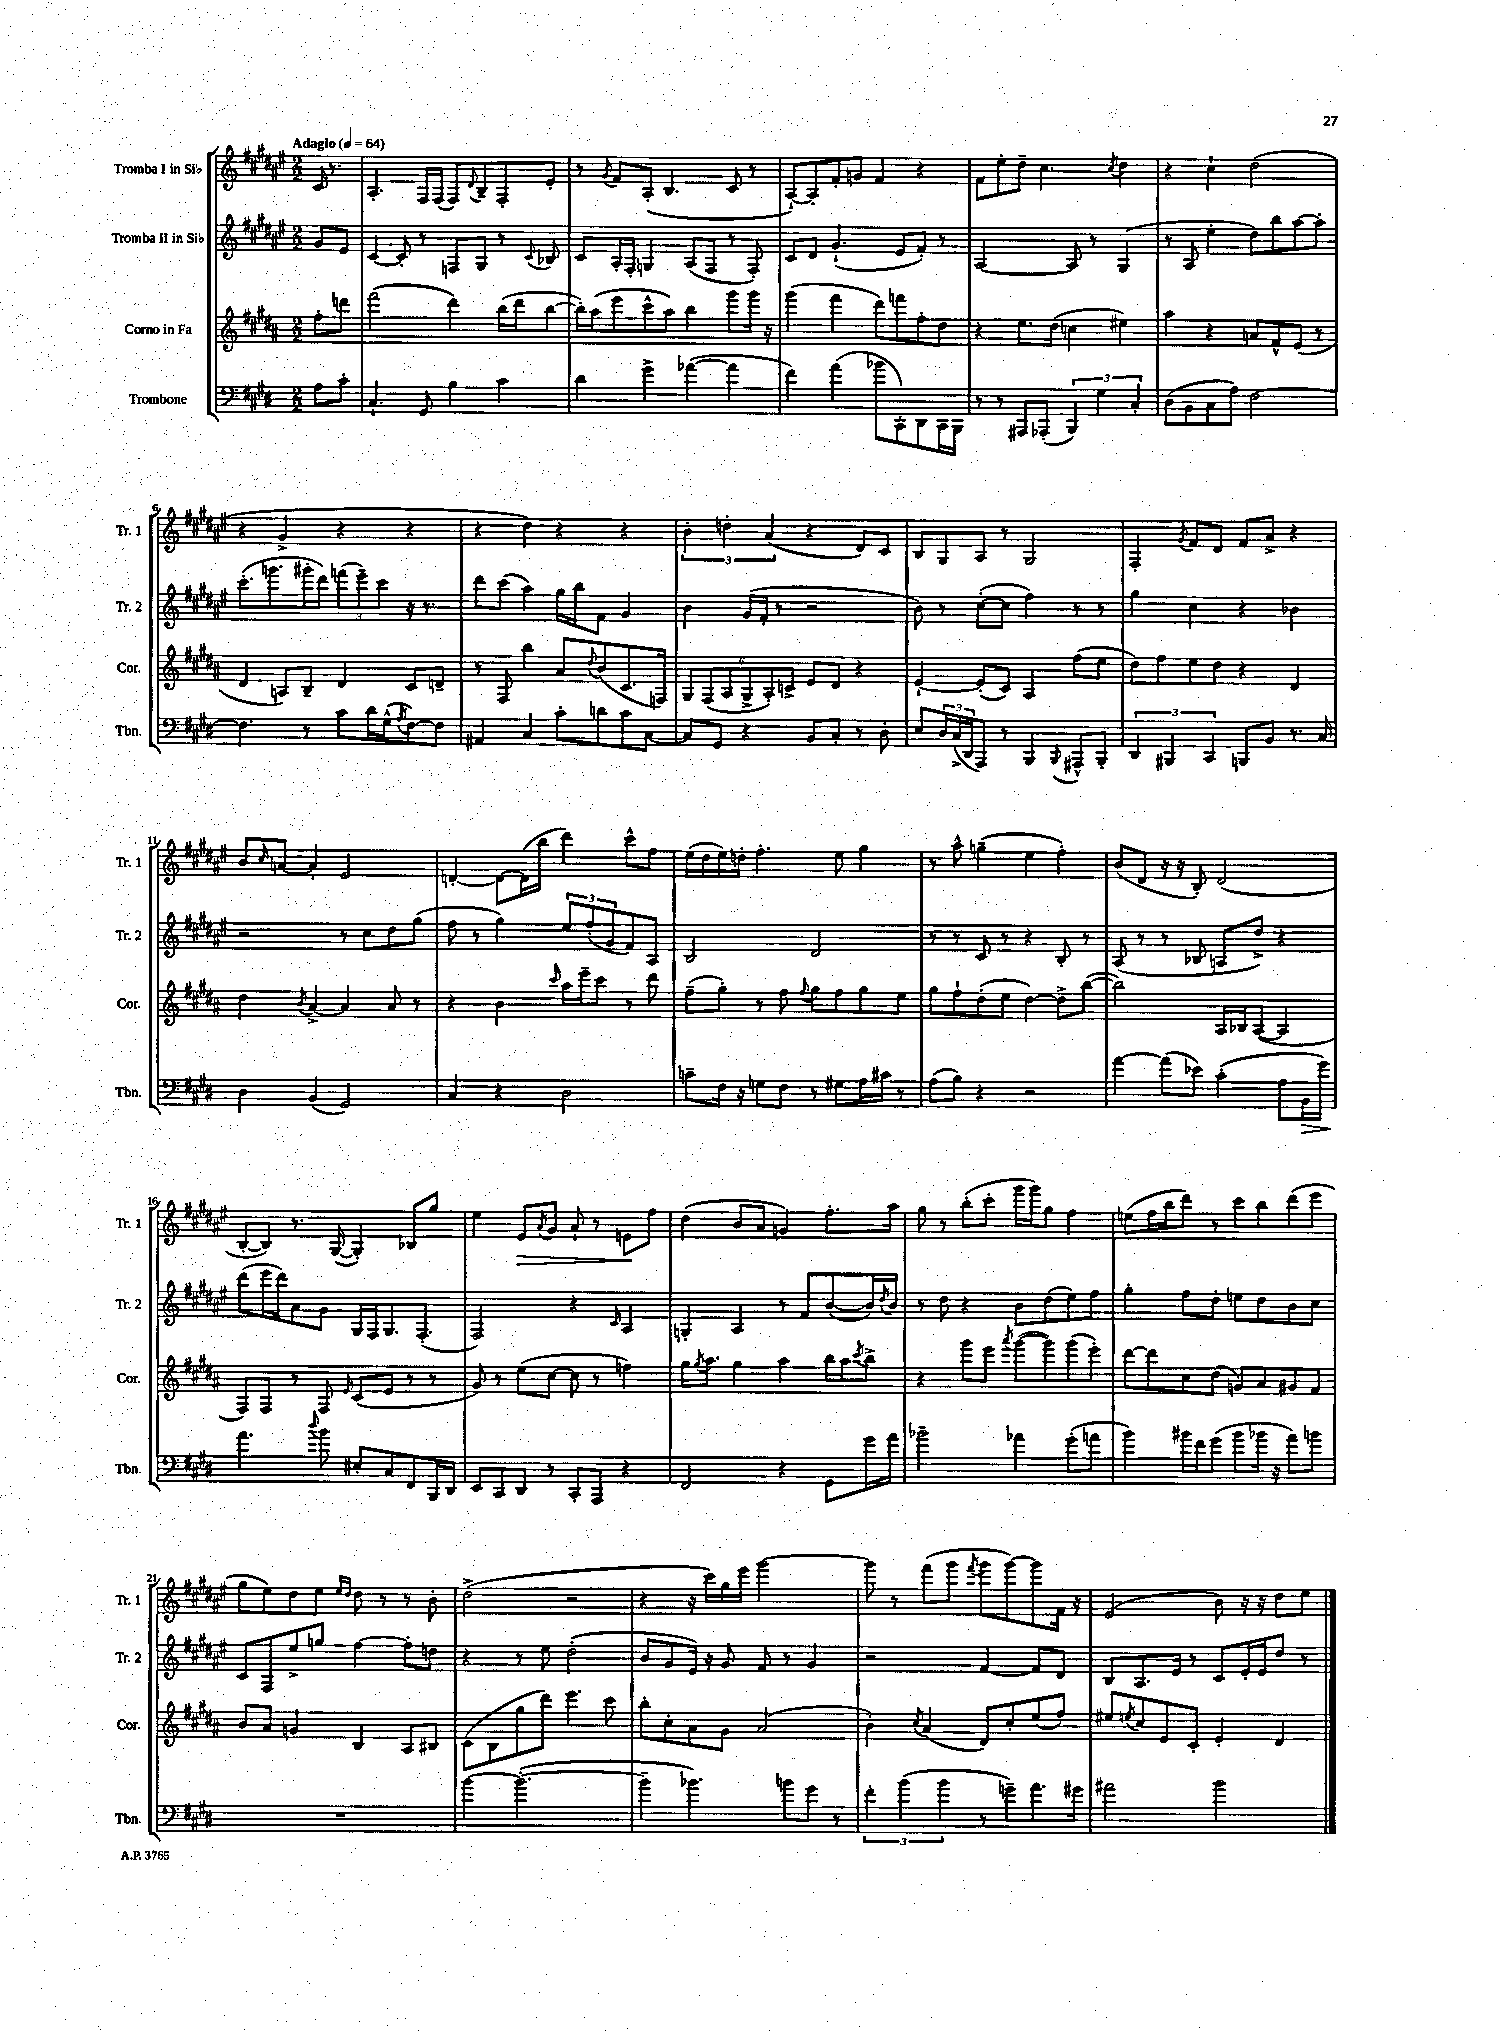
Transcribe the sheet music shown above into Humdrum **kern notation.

**kern	**dynam	**kern	**kern	**kern	**dynam
*part4	*part4	*part3	*part2	*part1	*part1
*staff4	*staff4	*staff3	*staff2	*staff1	*staff1
*I"Trombone	*	*I"Corno in Fa	*I"Tromba II in Si♭	*I"Tromba I in Si♭	*
*I'Tbn.	*	*I'Cor.	*I'Tr. 2	*I'Tr. 1	*
*clefF4	*	*clefG2	*clefG2	*clefG2	*
*k[f#c#g#d#]	*	*k[f#c#g#d#a#]	*k[f#c#g#d#a#e#]	*k[f#c#g#d#a#e#]	*
*M2/2	*	*M2/2	*M2/2	*M2/2	*
*MM64	*	*MM64	*MM64	*MM64	*
=	=	=	=	=	=
!	!	!	!	!LO:TX:a:B:t=Adagio	!
8A\L	.	8ff#'\L	8g#/L	16c#/	.
.	.	.	.	8.r	.
8c#'\J	.	8dddn\J	8e#/J	.	.
=1	=1	=1	=1	=1	=1
4.C#`/	.	(2fff#\	[4c#/	4.A#'/	.
.	.	.	8c#'/]	.	.
8GG#/	.	.	8r	16F#/LL	.
.	.	.	.	(16F#/JJ	.
4B\	.	4ddd#\)	8Fn/L	8F#/L)	.
.	.	.	.	8qqd#/	.
.	.	.	8G#/J	8B~/	.
4c#\	.	(16bb\LL	8r	8F#'/	.
.	.	16ddd#\J	.	.	.
.	.	.	8qqc#/	.	.
.	.	[8bb\J	8B-X/	8e#'/J	.
=2	=2	=2	=2	=2	=2
4d#\	.	16bb'\LL])	8c#/L	8r	.
.	.	(16aa#\J	.	.	.
.	.	.	.	8qg#/	.
.	.	8eee\	16A#'/L	8f#/L	.
.	.	.	16F#'/JJ	.	.
4g#^\	.	8ccc#^^\	4Gn/	(8A#'/J	.
.	.	8aa#\J)	.	4.B/	.
([4a-X\	.	4bb\	(8A#/L	.	.
.	.	.	8F#/J	.	.
4a-\]	.	8ggg#\L	8r	8c#/	.
.	.	16ggg#\Jk	8F#'/)	8r	.
.	.	16r	.	.	.
=3	=3	=3	=3	=3	=3
4f#\)	.	(4ggg#\	8c#/L	[8A#`/L)	.
.	.	.	8d#/J	8A#'/]	.
(4a\	.	4fff#\	(4.g#`/	8f#'/	.
.	.	.	.	8gn/J	.
8b-X\L	.	8ddd#\L)	.	4f#/	.
8CC#'\)	.	8fffn\	8e#/L	.	.
8DD#\	.	8ff#'\	8f#'/J)	4r	.
16CC#\L	.	8dd#\J	8r	.	.
16BBB\JJ	.	.	.	.	.
=4	=4	=4	=4	=4	=4
8r	.	4r	[2A#/	8f#\L	.
8r	.	.	.	8ee#'\	.
8AAA#X/L	.	8.ee\L	.	8dd#~\J	.
(8AAA-X'/J	.	.	.	4.cc#\	.
.	.	(16dd#\Jk	.	.	.
6BBB/)	.	4ccn\	8A#/]	.	.
.	.	.	8r	.	.
6G#\	.	.	.	.	.
.	.	.	.	8qcc#/	.
.	.	4ee#X\)	(4G#/	4dd#\	.
6C#'/	.	.	.	.	.
=5	=5	=5	=5	=5	=5
(8D#\L	.	4aa#\	8r	4r	.
8BB\	.	.	8A#/	.	.
8C#\	.	4r	4ee#'\	4cc#`\	.
8A\J)	.	.	.	.	.
[2F#\	.	8an/L	8dd#\L)	(2dd#\	.
.	.	8f#^^/	8bb\	.	.
.	.	(8e/J	[8aa#\	.	.
.	.	8r	8aa#'\J]	.	.
!!LO:LB:g=z
=6	=6	=6	=6	=6	=6
4.F#\]	.	4d#/	(8.ccc#'\L	4r	.
.	.	.	8.gggn\	.	.
.	.	8An/L)	.	4g#^/	.
8r	.	8B~/J	16ggg#X'\L	.	.
.	.	.	16ddd#\JJ)	.	.
8c#\L	.	4d#/	(12fffn\L	4r	.
.	.	.	12eee#~\)	.	.
16d#\L	.	.	.	.	.
.	.	.	12ccc#\J	.	.
(16G#^^\J	.	.	.	.	.
8qA/	.	.	.	.	.
[8F#\)	.	8c#/L	16r	4r	.
.	.	.	8.r	.	.
8F#\J]	.	8dn~/J	.	.	.
=7	=7	=7	=7	=7	=7
4AA#X/	.	8r	8ddd#\L	4r	.
.	.	8F#/	(8ccc#\J	.	.
4C#/	.	4bb\	4aa#\)	4dd#\)	.
8c#'\L	.	8a#/L	16gg#\LL	4r	.
.	.	.	16bb\J	.	.
.	.	8qqdd#/	.	.	.
8dn\	.	(8b/	8f#\J	.	.
8c#\	.	8.c#/	4g#/	4r	.
[8C#\J	.	.	.	.	.
.	.	16Fn/Jk)	.	.	.
=8	=8	=8	=8	=8	=8
8C#/L]	.	12G#/L	4b\	6b'\	.
.	.	(12F#/	.	.	.
8GG#/J	.	.	.	.	.
.	.	12A#/	.	6ddn'\	.
4r	.	12G#^/	(16g#/LL	.	.
.	.	.	16f#'/JJ	.	.
.	.	12A#'/)	.	(6a#/	.
.	.	.	8r	.	.
.	.	12cn^/J	.	.	.
8BB/L	.	8e/L	2r	4r	.
8C#'/J	.	8d#/J	.	.	.
8r	.	4r	.	8d#/L)	.
8D#'\	.	.	.	8c#/J	.
=9	=9	=9	=9	=9	=9
8E/L	.	[4e`/	8b\)	8B/L	.
24D#/L	.	.	8r	8G#/	.
(24C#^/	.	.	.	.	.
24DD#/J	.	.	.	.	.
8AAA/J)	.	(8e'/L]	([8cc#'\L	8A#/J	.
8r	.	8c#/J)	8cc#\J]	8r	.
4BBB/	.	4A#/	4ff#\)	2G#/	.
8qqBBB/	.	.	.	.	.
8AAA#X^^/L	.	(8ff#\L	8r	.	.
8BBB'/J	.	8ee\J	8r	.	.
=10	=10	=10	=10	=10	=10
6DD#/	.	8dd#\L)	4gg#\	4F#'/	.
.	.	8ff#\	.	.	.
6BBB#X/	.	.	.	.	.
.	.	.	.	8qg#/	.
.	.	8ee\	4cc#\	8f#/L	.
6CC#/	.	.	.	.	.
.	.	8dd#\J	.	8d#/J	.
8BBBn/L	.	4r	4r	8f#/L	.
8BB/J	.	.	.	8a#^/J	.
8.r	.	4d#/	4b-X\	4r	.
16C#/	.	.	.	.	.
!!LO:LB:g=z
=11	=11	=11	=11	=11	=11
4D#\	.	4dd#\	2r	8b/L	.
.	.	.	.	16qqcc#/	.
.	.	.	.	[8an/J	.
.	.	8qb/	.	.	.
(4BB/	.	[4a#^/	.	4a'/]	.
2GG#/)	.	4a#/]	8r	2e#/	.
.	.	.	8cc#\L	.	.
.	.	8a#/	8dd#\	.	.
.	.	8r	(8gg#\J	.	.
=12	=12	=12	=12	=12	=12
4C#/	.	4r	8ff#\	[4dn'/	.
.	.	.	8r	.	.
4r	.	4b\	4gg#\)	8d\L_	.
.	.	.	.	(16d\L]	.
.	.	.	.	16bb\JJ	.
.	.	16qqccc#/	.	.	.
2D#\	.	16aa#\LL	12ee#/L	4ddd#\)	.
.	.	16eee~\J	.	.	.
.	.	.	(12ff#'/	.	.
.	.	8ccc#\J	.	.	.
.	.	.	12g#/	.	.
.	.	8r	8f#/)	8ccc#^^\L	.
.	.	8ddd#\	8A#/J	8ff#\J	.
=13	=13	=13	=13	=13	=13
8cn~\L	.	(8ff#~\L	2B/	(16ee#\LL	.
.	.	.	.	16dd#\	.
16F#\Jk	.	8gg#'\J)	.	16ee#\)	.
16r	.	.	.	16ddn'\JJ	.
8Gn\L	.	8r	.	4.ff#'\	.
8F#\J	.	8ff#\	.	.	.
.	.	8qqff#/	.	.	.
8r	.	8gg#\L	2d#/	.	.
8G#X\L	.	8ff#\	.	8ee#\	.
16A\L	.	8gg#\	.	4gg#\	.
16c#X\JJ	.	.	.	.	.
8r	.	8ee\J	.	.	.
=14	=14	=14	=14	=14	=14
(8A\L	.	8gg#\L	8r	8r	.
8B\J)	.	8ff#`\	8r	8aa#^^\	.
4r	.	(8dd#'\	8c#/	(4ggn~\	.
.	.	8ee\J	8r	.	.
2r	.	[4dd#\)	4r	4ee#\	.
.	.	8dd#^\L]	8B'/	4ff#'\)	.
.	.	([8bb\J	8r	.	.
=15	=15	=15	=15	=15	=15
[4a\	.	2bb\])	(8A#/	(8b/L	.
.	.	.	8r	8d#/J	.
(8a\L]	.	.	8r	16r	.
.	.	.	.	16r	.
8e-X\J)	.	.	8B-X/	8B'/)	.
(4c#'\	.	16A#/LL	8An/L	(2d#/	.
.	.	16B-X/J	.	.	.
.	.	([8A#/J	8dd#^/J)	.	.
8A\L	.	4A#/]	4r	.	.
!	!LO:HP:b	!	!	!	!
16BB\L	>	.	.	.	.
16g#\JJ)	.	.	.	.	.
!!LO:LB:g=z
=16	=16	=16	=16	=16	=16
4.a\	.	8F#/L)	(8ddd#\L	[8B'/L	.
.	.	8F#/J	16eee#\L	8B/J])	.
.	.	.	16ddd#\J)	.	.
.	.	8r	8a#\	8.r	.
8qqdd#/	.	.	.	.	.
8b\	]	8F#/	8g#\J	.	.
.	.	.	.	([16G#/	.
.	.	16qqe/	.	.	.
8E#X'/L	.	(8c#/L	16G#/LL	4G#'/])	.
.	.	.	16F#/J	.	.
8C#/	.	8e/J	8.G#/	.	.
8FF#/	.	8r	.	8B-X/L	.
.	.	.	(8.F#'/J	.	.
16BBB/L	.	8r	.	8gg#/J	.
16DD#/JJ	.	.	.	.	.
=17	=17	=17	=17	=17	=17
8EE/L	.	8g#/)	2F#/)	4ee#\	.
8CC#/	.	8r	.	.	.
!	!	!	!	!	!LO:HP:b
8DD#/J	.	(8ee\L	.	8e#/L	>
.	.	.	.	8qa#/	.
8r	.	[8cc#\J	.	8g#/J	.
8CC#'/L	.	8cc#\]	4r	8a#`/	.
8AAA/J	.	8r	.	8r	.
.	.	.	16qqc#/	.	.
4r	.	4ffn\)	4A#/	8en\L	.
.	.	.	.	8ff#\J	]
=18	=18	=18	=18	=18	=18
2FF#/	.	16gg#\KL	4Gn'/	(4dd#\	.
.	.	8qgg#/	.	.	.
.	.	8.aa#\J	.	.	.
.	.	4gg#\	4A#/	8b/L	.
.	.	.	.	8a#/J	.
4r	.	4aa#\	8r	4gn/)	.
.	.	.	8f#/L	.	.
8GG#\L	.	16bb\LL	([8b/	8.ff#'\L	.
.	.	16aa#\J	.	.	.
.	.	8qccc#/	.	.	.
16g#\L	.	8bb^\J	16b/L])	.	.
.	.	.	8qdd#/	.	.
16a\JJ	.	.	16b/JJ	16aa#\Jk	.
=19	=19	=19	=19	=19	=19
2b-X~\	.	4r	8r	8gg#\	.
.	.	.	8dd#\	8r	.
.	.	8ggg#\L	4r	(8bb'\L	.
.	.	8eee\J	.	8ccc#'\J	.
.	.	8qaaa#/	.	.	.
4a-X\	.	([8ggg#\L	8b\L	16ggg#\LL	.
.	.	.	.	16ggg#\J)	.
.	.	8ggg#\])	(8dd#\	8gg#\J	.
(8g#'\L	.	(8ggg#\	8ee#\)	4ff#\	.
8an\J	.	8eee'\J)	8ff#\J	.	.
=20	=20	=20	=20	=20	=20
4b\)	.	[8ddd#\L	4gg#'\	(8een\L	.
.	.	8ddd#\]	.	16ff#\L	.
.	.	.	.	16bb\J	.
16b#X\LL	.	8cc#\	8ff#\L	8ddd#\J)	.
16f#\J	.	.	.	.	.
(8g#\J	.	(8dd#\J	8dd#'\J	8r	.
8b#\L	.	8gn/L)	8een\L	8ccc#\L	.
16b-X\Jk	.	8a#/	8dd#\	8bb\	.
16r	.	.	.	.	.
8a\L)	.	8g#X/	8b\	(8ddd#\	.
8bn\J	.	8f#/J	8cc#\J	8eee#\J	.
!!LO:LB:g=z
=21	=21	=21	=21	=21	=21
1r	.	8b/L	8c#/L	8gg#\L	.
.	.	8a#/J	8F#/	8ee#\)	.
.	.	4gn/	8ee#^/	8dd#\	.
.	.	.	8ggn/J	8ee#\J	.
.	.	.	.	16qqee#/LL	.
.	.	.	.	16qqdd#/JJ	.
.	.	4B/	[4ff#\	8dd#\	.
.	.	.	.	8r	.
.	.	8A#/L	8ff#'\L]	8r	.
.	.	8B#X/J	8ddn\J	8b'\	.
=22	=22	=22	=22	=22	=22
[4b\	.	(8c#\L	4r	(2dd#^\	.
.	.	8B\	.	.	.
(2.b'\_	.	8gg#\	8r	.	.
.	.	8ddd#\J)	8ee#\	.	.
.	.	4.eee\	(2dd#'\	2r	.
.	.	8ccc#\	.	.	.
=23	=23	=23	=23	=23	=23
4b~\]	.	8bb'\L	8b/L	4r	.
.	.	8cc#'\	8g#/	.	.
4.b-X\)	.	8a#\	16e#/Jk)	16r	.
.	.	.	16r	16ccc#\LL)	.
.	.	8g#\J	8g#/	16gg#\	.
.	.	.	.	16eee#\JJ	.
.	.	(2a#/	8f#/	[2ggg#\	.
8bn\L	.	.	8r	.	.
8g#\J	.	.	4g#/	.	.
8r	.	.	.	.	.
=24	=24	=24	=24	=24	=24
6f#'\	.	4b'\)	2r	8ggg#\]	.
.	.	.	.	8r	.
(6b\	.	.	.	.	.
.	.	8qcc#/	.	.	.
.	.	(4a#/	.	(8fff#\L	.
6b\	.	.	.	.	.
.	.	.	.	8ggg#\J	.
.	.	.	.	8qfff#/	.
8r	.	8d#/L)	[4f#/	8ggg#\L	.
8gn~\L)	.	8cc#'/	.	[8ggg#\)	.
8.a\	.	(8ee/	8f#/L]	8ggg#\]	.
.	.	8ff#/J)	8d#/J	16f#\Jk	.
16g#X\Jk	.	.	.	16r	.
=25	=25	=25	=25	=25	=25
2a#X\	.	8ee#X/L	8B/L	(2e#/	.
.	.	8qeen/	.	.	.
.	.	8cc#/	8.A#/	.	.
.	.	8e/	.	.	.
.	.	.	16e#/Jk	.	.
.	.	8c#'/J	8r	.	.
2b\	.	4e'/	8c#/L	8b\)	.
.	.	.	16e#'/L	16r	.
.	.	.	16e#/J	16r	.
.	.	4d#/	8dd#/J	8dd#\L	.
.	.	.	8r	8ee#\J	.
==	==	==	==	==	==
*-	*-	*-	*-	*-	*-
